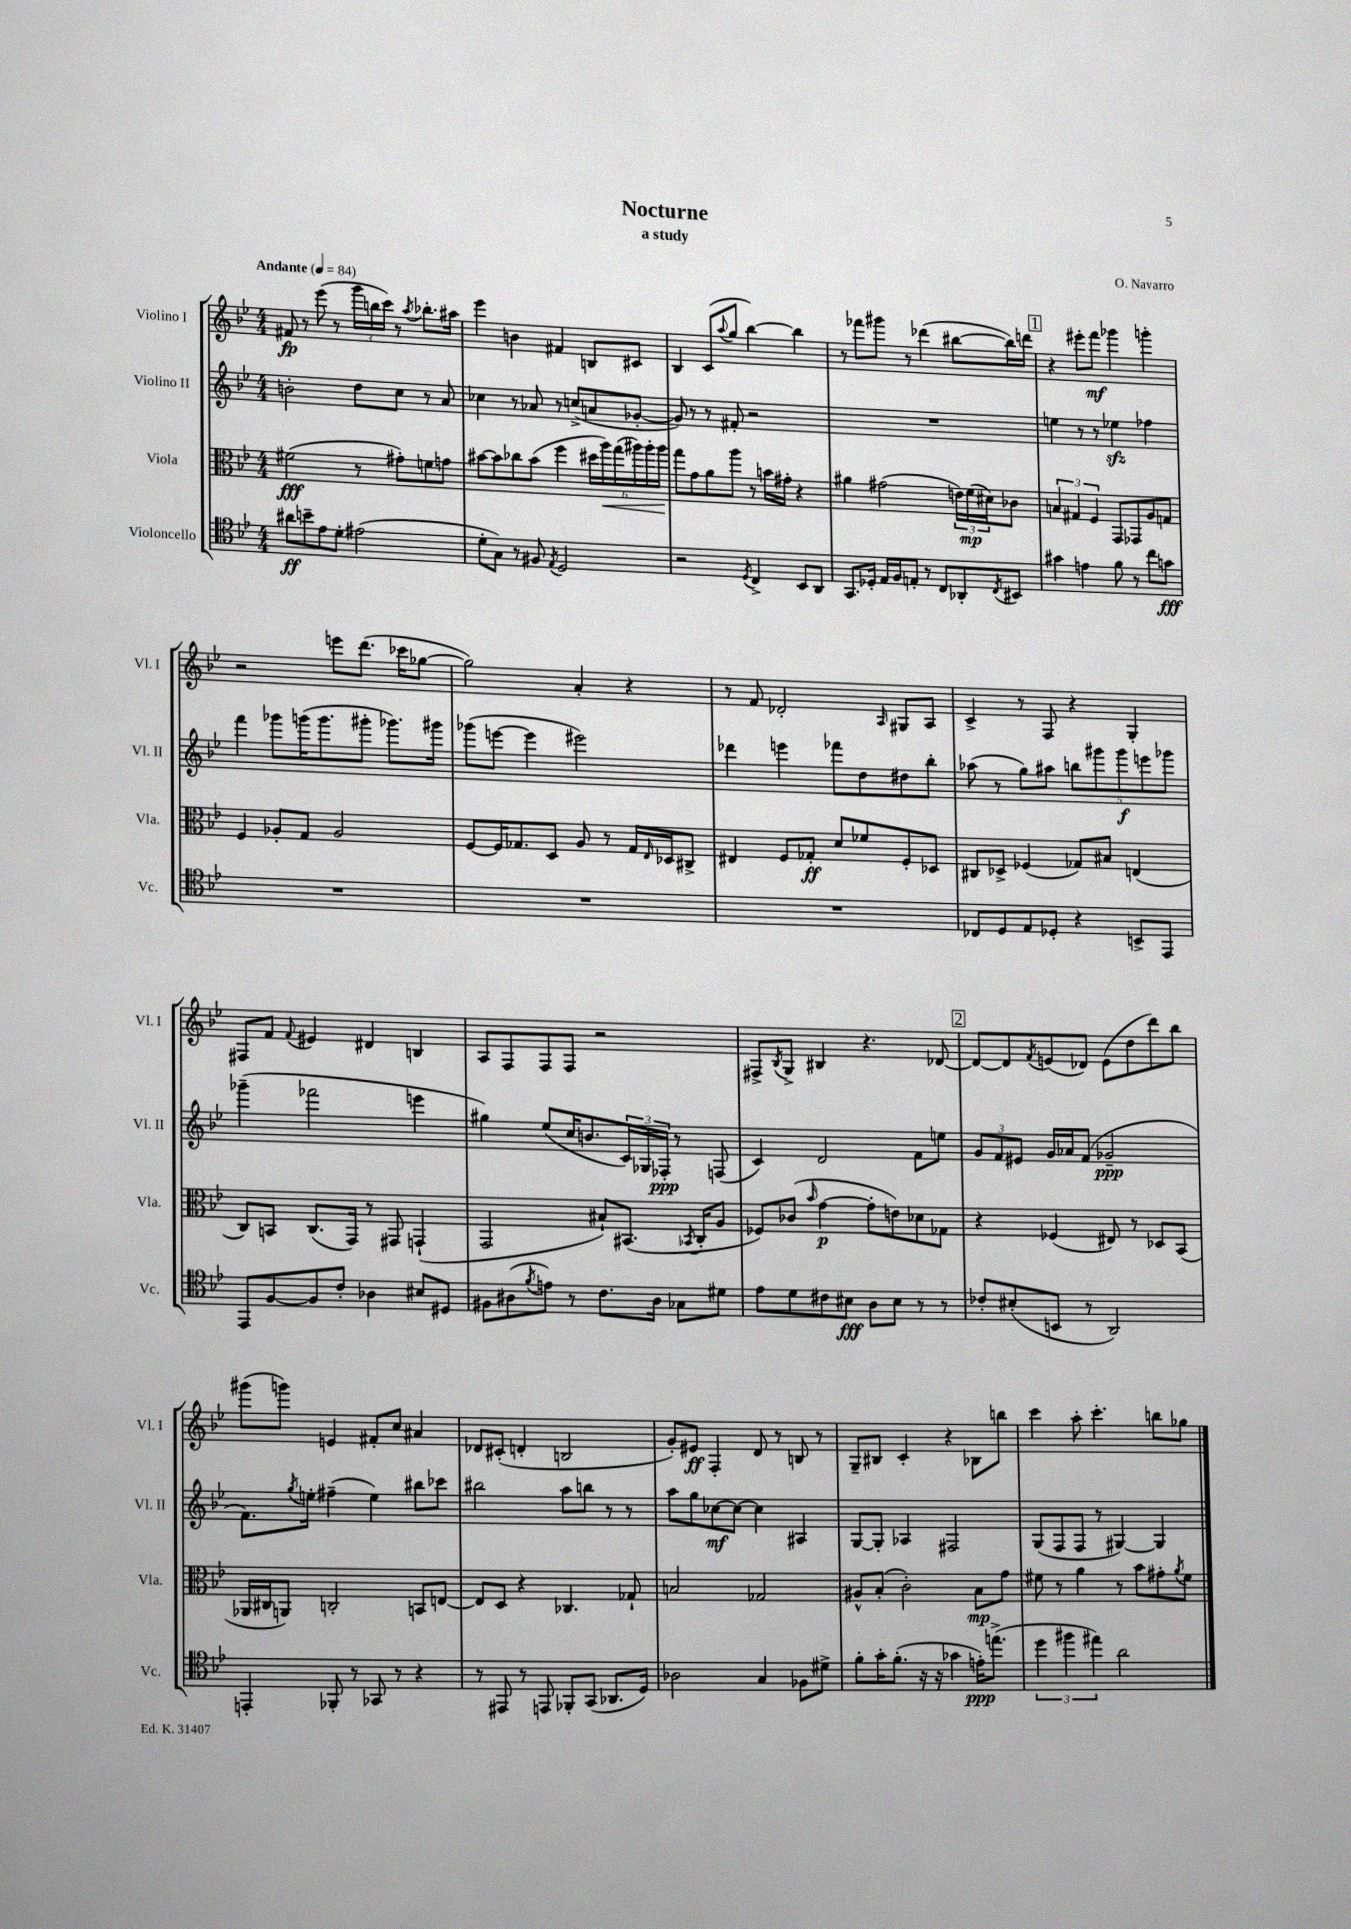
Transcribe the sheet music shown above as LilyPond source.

\header { title = "Nocturne" composer = "O. Navarro" subtitle = "a study" }
<<
\new StaffGroup <<
\new Staff = "s0" \with { instrumentName = "Violino I" shortInstrumentName = "Vl. I" } {
    \clef treble \key bes \major \numericTimeSignature \time 4/4 \tempo "Andante" 4 = 84
    fis'8\fp r8 ees'''8( r8 \tuplet 3/2 { g'''16 b''16 c'''16) } r8 \acciaccatura { a''8 } bes''8.-. ais''16 |
    ees'''4 b'4 fis'4 b8 cis'8 |
    bes4 c'8( \appoggiatura { a''8 } g''8 bes''4~) bes''4 |
    r8 fes'''8 gis'''8 r8 des'''4( bis''8~ bis''16) d'''16 |
    \mark \markup { \box "1" } r4 eis'''8-. f'''8\mf ges'''4 g'''4-. |
    r2 e'''8 d'''8.( ces'''16 ges''8~ |
    ges''2) a'4-. r4 |
    r8 f'8 des'2-. \grace { a16 } gis8 a8 |
    c'4-> r8 f8 r4 g4-. |
    fis8 f'8 \appoggiatura { f'8 } eis'4 dis'4 b4 |
    a8 f8 f8 f8 r2 |
    fis8-> \acciaccatura { bes8 } g8-> bis4 r4. des'8~ |
    \mark \markup { \box "2" } des'8~ des'8 \acciaccatura { f'8 } e'8( des'8) e'8( d''8 d'''8) bes''8 |
    gis'''8( g'''8) e'4 fis'8-. c''8 ais'4 |
    des'8 cis'8-.( d'4-. b2 |
    g'8-.) eis'8\ff f4-. d'8 r8 b8 r8 |
    g8-- bis8 c'4-. r4 bes8 b''8 |
    c'''4 a''8-. c'''4.-. b''8 ges''8 \bar "|." |
}
\new Staff = "s1" \with { instrumentName = "Violino II" shortInstrumentName = "Vl. II" } {
    \clef treble \key bes \major \numericTimeSignature \time 4/4
    b'2-. d''8 c''8 r8 a'8 |
    ces''4 r8 aes'8 r8 c''8->( a'8 ges'8~-. |
    ges'8) r8 r8 fis'8-. r2 |
    R1 |
    \mark \markup { \box "1" } e''4 r8 r8 ees''4\sfz fes''4 |
    f'''4 ges'''8 g'''16( g'''8. gis'''8-. ges'''8.) gis'''16 |
    ges'''8( e'''8~ e'''4 eis'''2) |
    des'''4 e'''4 fes'''8 d''8 dis''8 bes''8-. |
    aes''8( r8 g''8) ais''8 \tuplet 5/4 { b''8 gis'''8 gis'''8\f e'''8 ges'''8 } |
    ges'''4--( fes'''2 e'''4 |
    gis''4) ees''8( c''16 b'8. \tuplet 3/2 { c'16) ges16 fes16-.\ppp } r8 f8( |
    c'4) d'2 f'8 e''8 |
    \mark \markup { \box "2" } \tuplet 3/2 { g'8 f'8 eis'8 } g'16 aes'16 f'8( ges'2--\ppp |
    f'8.) \acciaccatura { g''8 } e''16-. fis''4--( e''4) bis''8 ces'''8 |
    bis''2 a''8 b''8 r8 r8 |
    a''8 g''8 ces''8~\mf ces''8~ ces''4 ais4 |
    g8~ g8-. aes4 fis2 |
    g8( f8 f8 r8 gis4~) gis4 \bar "|." |
}
\new Staff = "s2" \with { instrumentName = "Viola" shortInstrumentName = "Vla." } {
    \clef alto \key bes \major \numericTimeSignature \time 4/4
    fis'2\fff( r8 gis'8-.) f'8 g'8 |
    bis'8~ bis'8 ces''8 bis'8( f''4 \tuplet 6/4 { dis''16 a''16\<) g''16( ais''16) ais''16-. ais''16 } |
    g''8\! g'8 a'8 a''8 r8 b'16 gis'16-. r4 |
    ais'4 gis'2( \tuplet 3/2 { e'16) f'16\mp( dis'16) } ces'8 |
    \mark \markup { \box "1" } \tuplet 3/2 { b4 gis4 f4 } g,8 ges,8 a8 g8 |
    f4 aes8-. g8 aes2 |
    f8~ f16 ges8. d8 a8 r8 ges16 \grace { ees16 } des16 cis8-> |
    eis4 f8 ges8-.\ff d'8 fes'8 f8-. des8 |
    cis8 des8-> fes4( ges8) bis8 e4( |
    c8) b,8 c8.( g,16) r8 gis,8 g,4-!( |
    g,2 bis8-!) bis,8.( \acciaccatura { bes,8 } c16-. a8 |
    fes8) ces'8( \grace { bes'16 } g'4~\p g'8-. e'8) des'8 ges8 |
    \mark \markup { \box "2" } r4 fes4( eis8) r8 des8 bes,8( |
    aes,16 cis16 a,8) c2-. b,8 e8~ |
    e8 d8 r4 ces4. ges8-! |
    b2 ges2 |
    ais8-^ bes8-.( c'2-.) bes8\mp g'8 |
    fis'8 r8 a'4 r8 bes'8 gis'8-. \acciaccatura { a'8 } fis'8 \bar "|." |
}
\new Staff = "s3" \with { instrumentName = "Violoncello" shortInstrumentName = "Vc." } {
    \clef tenor \key bes \major \numericTimeSignature \time 4/4
    ais'8\ff b'8-- ees'8 d'8-. eis'2( |
    d'8-. g8) r8 fis8 \acciaccatura { ees8 } d2 |
    r2 \acciaccatura { d8 } c4-> bes,8 a,8 |
    g,8. des16-. ees16 f16 e8-. r8 c8 aes,8-. \acciaccatura { c8 } bis,8 |
    \mark \markup { \box "1" } gis'4 e'4 f'8 r8 c''8 g'8\fff |
    R1 |
    R1 |
    R1 |
    ces8 d8 ees8 des8-. r4 b,8-> ees,8 |
    ees,8 f8~ f8 c'8-. aes4 bis8 dis8 |
    fis8 ais8( \acciaccatura { f'8 } e'8) r8 c'8. ais16 ges8 dis'8 |
    ees'8 d'8 cis'8 bis8\fff a8 bis8 r8 r8 |
    \mark \markup { \box "2" } ces'8-. bis8-.( b,8 r8 a,2) |
    e,4-. fes,8-. r8 ges,8 r8 r4 |
    r8 eis,8 r8 e,8 fes,8-. g,8( aes,8. d16) |
    aes2 g4 fes8 dis'8-> |
    f'8-. g'16-. f'8.-.( r16 r16 ges'4 e'16-.\ppp) e''8.->( |
    \tuplet 3/2 { d''4 fis''4 eis''4) } a'2 \bar "|." |
}
>>
>>
\layout { \context { \Score \remove "Bar_number_engraver" } }
